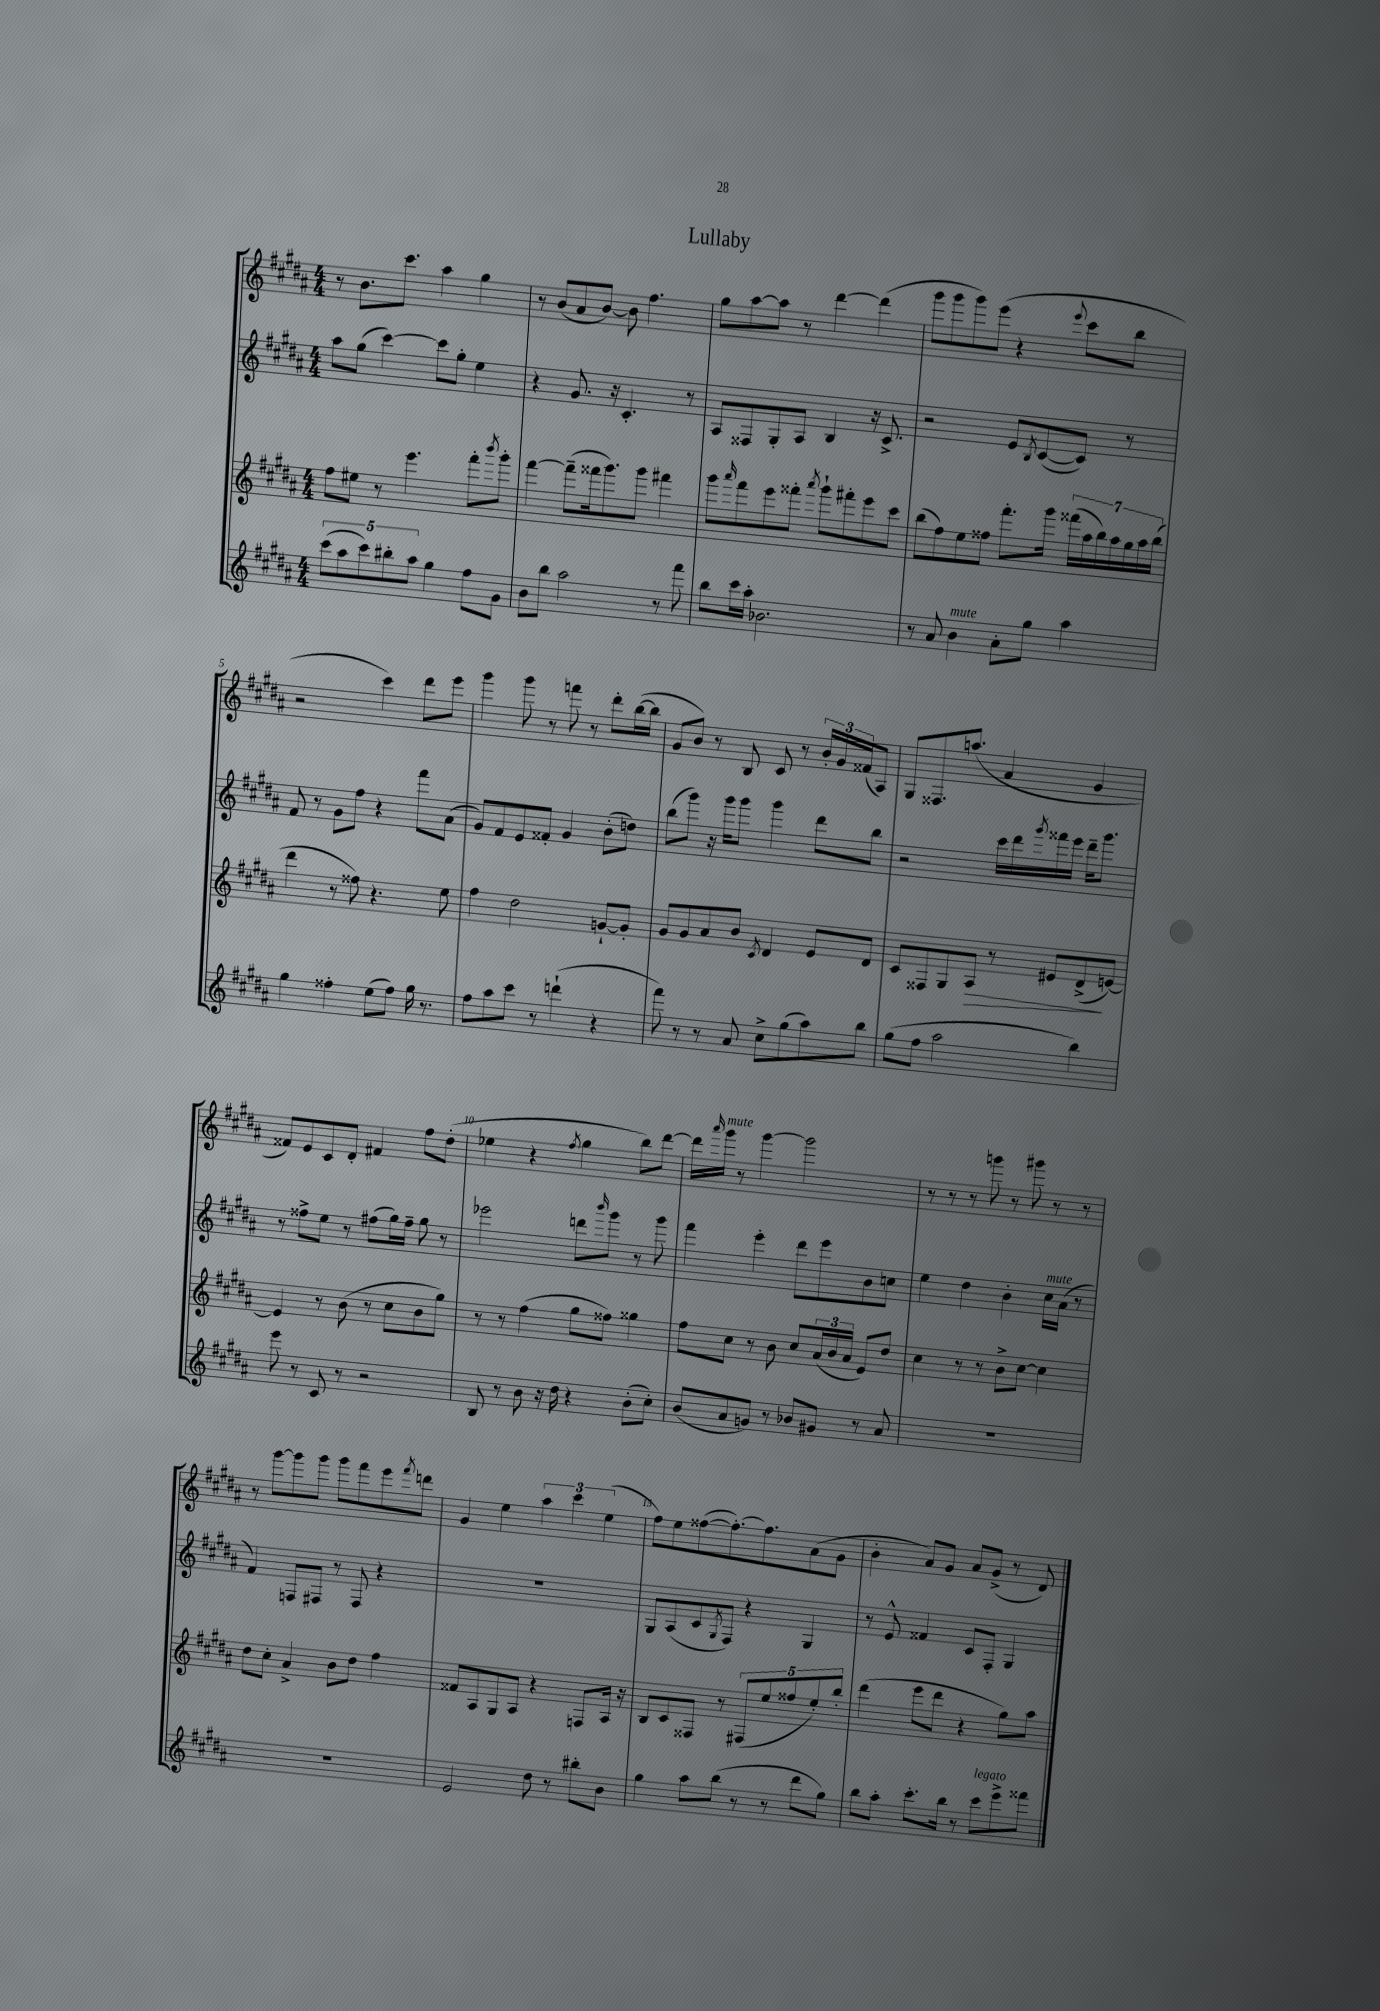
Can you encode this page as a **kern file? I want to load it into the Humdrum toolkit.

**kern	**kern	**dynam	**kern	**kern
*part4	*part3	*part3	*part2	*part1
*staff4	*staff3	*staff3	*staff2	*staff1
*clefG2	*clefG2	*	*clefG2	*clefG2
*k[f#c#g#d#a#]	*k[f#c#g#d#a#]	*	*k[f#c#g#d#a#]	*k[f#c#g#d#a#]
*M4/4	*M4/4	*	*M4/4	*M4/4
=1	=1	=1	=1	=1
(10ccc#\L	8ff#\L	.	8aa#\L	8r
10aa#\	.	.	.	.
.	8ee#X\J	.	(8gg#\J	8.b\L
10ccc#\)	.	.	.	.
.	8r	.	[4ccc#\)	.
10bb#X'\	.	.	.	.
.	.	.	.	8.ccc#\J
.	4.eee\	.	.	.
10aa#\J	.	.	.	.
4gg#\	.	.	8ccc#\L]	4aa#\
.	.	.	8gg#'\J	.
8ff#\L	8fff#'\L	.	4ee\	4gg#\
.	8qbbb/	.	.	.
8g#\J	8ggg#'\J	.	.	.
=2	=2	=2	=2	=2
8b\L	[4fff#\	.	4r	8r
8bb\J	.	.	.	(8b/L
2aa#\	(8fff#~\L]	.	8.g#/	8a#/
.	16fff##X\k	.	.	[8b/J)
.	8.ggg#\)	.	16r	.
.	.	.	4.c#'/	8b\]
.	8ggg#\J	.	.	4.ff#\
8r	4fff#X\	.	.	.
8fff#\	.	.	8r	.
=3	=3	=3	=3	=3
8bb\L	8ggg#\L	.	8A#/L	8gg#\L
.	16qqaaa#/	.	.	.
16ccc#\L	8fff#\	.	8F##X/	[8aa#\
16aa#'\JJ	.	.	.	.
2.b-X\	8eee\	.	8G#'/	8aa#\J]
.	8fff##X'\J	.	8A#/J	8r
.	8qaaa#/	.	.	.
.	8ggg#`\L	.	4B/	[4ddd#\
.	8fff#X'\	.	.	.
.	8eee\	.	16r	(4ddd#\]
.	.	.	8.c#^/	.
.	8ccc#\J	.	.	.
=4	=4	=4	=4	=4
8r	(8bb\L	.	2r	8ggg#\L
8a#/	8ff#\)	.	.	8ggg#\
!LO:TX:a:i:t=mute	!	!	!	!
4b\	8ee\	.	.	8ggg#\)
.	8ff##X\J	.	.	(8eee\J
8a#'\L	8.fff#'\L	.	8e/L	4r
.	.	.	8qB/	.
8gg#\J	.	.	([8c#/	.
.	16ggg#\Jk	.	.	.
.	.	.	.	8qqeee/
4aa#\	(28fff##X\LL	.	8c#/J])	8ccc#\L
.	28aa#\	.	.	.
.	28bb\)	.	.	.
.	28aa#\	.	.	.
.	.	.	8r	8bb\J
.	28gg#\	.	.	.
.	28aa#\	.	.	.
.	(28bb\JJ	.	.	.
!!LO:LB:g=z
=5	=5	=5	=5	=5
4gg#\	4ddd#\	.	8f#/	2r
.	.	.	8r	.
4ff##X'\	8r	.	8g#\L	.
.	8ff##X\)	.	8ff#\J	.
(8ee\L	4.r	.	4r	4ccc#\)
8ff##\J)	.	.	.	.
16gg#\	.	.	8fff#\L	8ddd#\L
8.r	.	.	.	.
.	8ee\	.	(8a#\J	8eee\J
=6	=6	=6	=6	=6
8ff#\L	4ff#\	.	8g#/L)	4ggg#\
8aa#\	.	.	8f#/	.
8ccc#\J	2dd#\	.	8e/	8ggg#\
8r	.	.	8f##X'/J	8r
(4dddn`\	.	.	4g#/	8fffn\
.	.	.	.	8r
4r	[8gn`/L	.	(8b'\L	8ddd#'\L
.	8g'/J]	.	8ddn\J)	([16bb\L
.	.	.	.	16bb\JJ]
=7	=7	=7	=7	=7
8fff#\)	8g#/L	.	(8bb\L	8g#/L
8r	8g#/	.	8ggg#\J)	8b/J)
8r	8a#/	.	16r	8r
.	.	.	16ggg#\KL	.
8a#/	8b/J	.	8ggg#\J	8B/
.	8qc#/	.	.	.
8cc#^\L	4d#/	.	4ggg#\	8c#/
(8gg#\	.	.	.	8r
8aa#\)	8e/L	.	8ddd#\L	24b'/LL
.	.	.	.	24g#/
.	.	.	.	(24f##X/J
8bb\J	8d#/J	.	8bb\J	8A#/J)
=8	=8	=8	=8	=8
(8gg#\L	8c#/L	.	2r	8G#/L
8ff#\J	8F##X/	.	.	8.F##X/
2aa#\	8G#/	.	.	.
.	.	.	.	(8.aan/J
!	!	!LO:HP:b	!	!
.	8A#/J	>	.	.
.	8r	.	16ccc#\LL	4a#/
.	.	.	16ddd#\	.
.	.	.	8qggg#/	.
.	8e#X/L	.	16fff##X\	.
.	.	.	16eee\JJ	.
4bb\)	(8d#^/	.	16ddd#~\KL	4g#/
.	.	.	8.ggg#\J	.
.	[8en/J)	]	.	.
!!LO:LB:g=z
=9	=9	=9	=9	=9
8eee\	4e/]	.	8r	8f##X/L)
8r	.	.	8ff##X^\L	8e/
8c#/	8r	.	8ee\J	8c#/
8r	(8b\	.	8r	8d#'/J
2r	8r	.	(8ff#X\L	4f#X/
.	8cc#\L	.	16gg#\L)	.
.	.	.	16ff#~\JJ	.
.	8b\	.	8gg#\	8ff#\L
.	8gg#\J)	.	8r	(8dd#'\J
=10	=10	=10	=10	=10
8B/	8r	.	2eee-X\	4ee-X\
8r	8r	.	.	.
8b\	(4ff#\	.	.	4r
16r	.	.	.	.
16dd#\	.	.	.	.
.	.	.	.	8qff#/
4r	8gg#\L	.	8dddn\L	4gg#\
.	.	.	16qqbbb/	.
.	8ff##X\J)	.	8ggg#\J	.
(8b'\L	4gg##X\	.	8r	8bb\L)
8cc#'\J)	.	.	8ggg#\	[8ddd#\J
=11	=11	=11	=11	=11
(8b/L	8ff#\L	.	4fff#\	16ddd#\LL]
.	.	.	.	16qqaaa#/
!	!	!	!	!LO:TX:a:i:t=mute
.	.	.	.	16ggg#\JJ
8a#/	8cc#\J	.	.	8r
8gn/J)	8r	.	4eee'\	[4ggg#\
8r	8b\	.	.	.
8b-X/L	8cc#/L	.	8ddd#\L	2ggg#\]
8g#X/J	(24a#/L	.	8eee\	.
.	24b/	.	.	.
.	24a#/JJ	.	.	.
8r	8e/L)	.	8b\	.
8a#/	8dd#/J	.	8ccn\J	.
=12	=12	=12	=12	=12
1r	4cc#\	.	4ee\	8r
.	.	.	.	8r
.	8r	.	4dd#\	8r
.	8r	.	.	8gggn\
.	8b^\L	.	4b'\	8r
.	[8cc#\J	.	.	8ggg#X\
!	!	!	!LO:TX:a:i:t=mute	!
.	4cc#\]	.	16cc#\LL	8r
.	.	.	(16a#\JJ	.
.	.	.	8r	8r
!!LO:LB:g=z
=13	=13	=13	=13	=13
1r	8dd#\L	.	4f#/)	8r
.	8cc#'\J	.	.	[8ggg#\L
.	4a#^/	.	8Fn/L	8ggg#\]
.	.	.	8F#X/J	8ggg#\J
.	8b\L	.	8r	8ggg#\L
.	8dd#\J	.	8F#/	8fff#\
.	4ff#\	.	4r	8eee\
.	.	.	.	8qfff#/
.	.	.	.	8dddn\J
=14	=14	=14	=14	=14
2e/	8f##X/L	.	1r	4g#/
.	8A#/	.	.	.
.	8G#/	.	.	4ee\
.	8A#/J	.	.	.
8dd#\	4r	.	.	6aa#\
8r	.	.	.	.
.	.	.	.	6ccc#\
8bb#X'\L	8Fn/L	.	.	.
.	.	.	.	(6ee\
8b\J	16A#/Jk	.	.	.
.	16r	.	.	.
=15	=15	=15	=15	=15
4gg#\	8B/L	.	8G#/L	8ff#\L)
.	8c#/	.	(8A#/	8ee\
8aa#\L	8F##X/J	.	8c#/	([8ff##X\
.	.	.	8qG#/	.
(8bb\J	8r	.	8F#/J)	8.ff##'\_)
8r	(10F#X/L	.	4r	.
.	.	.	.	8.ff##\]
.	10ee/	.	.	.
8r	.	.	.	.
.	10ff##X/	.	.	.
8ddd#\L	.	.	4G#/	(8a#\
.	10ee'/)	.	.	.
8gg#\J)	.	.	.	8g#\J
.	10bb'/J	.	.	.
=16	=16	=16	=16	=16
8bb\L	(4ddd#\	.	8r	4b'\
8aa#'\J	.	.	8e^^/	.
8.ccc#'\L	8eee\L	.	4f##X/	8a#/L)
.	8ddd#\J	.	.	8g#/J
16bb\Jk	.	.	.	.
8r	4r	.	8c#/L	8a#/L
!LO:TX:a:i:t=legato	!	!	!	!
8ccc#\L	.	.	8F#'/J	(8g#^/J
8eee^\	8gg#\L)	.	4G#/	8r
8fff##X\J	8aa#\J	.	.	8d#/)
==	==	==	==	==
*-	*-	*-	*-	*-
